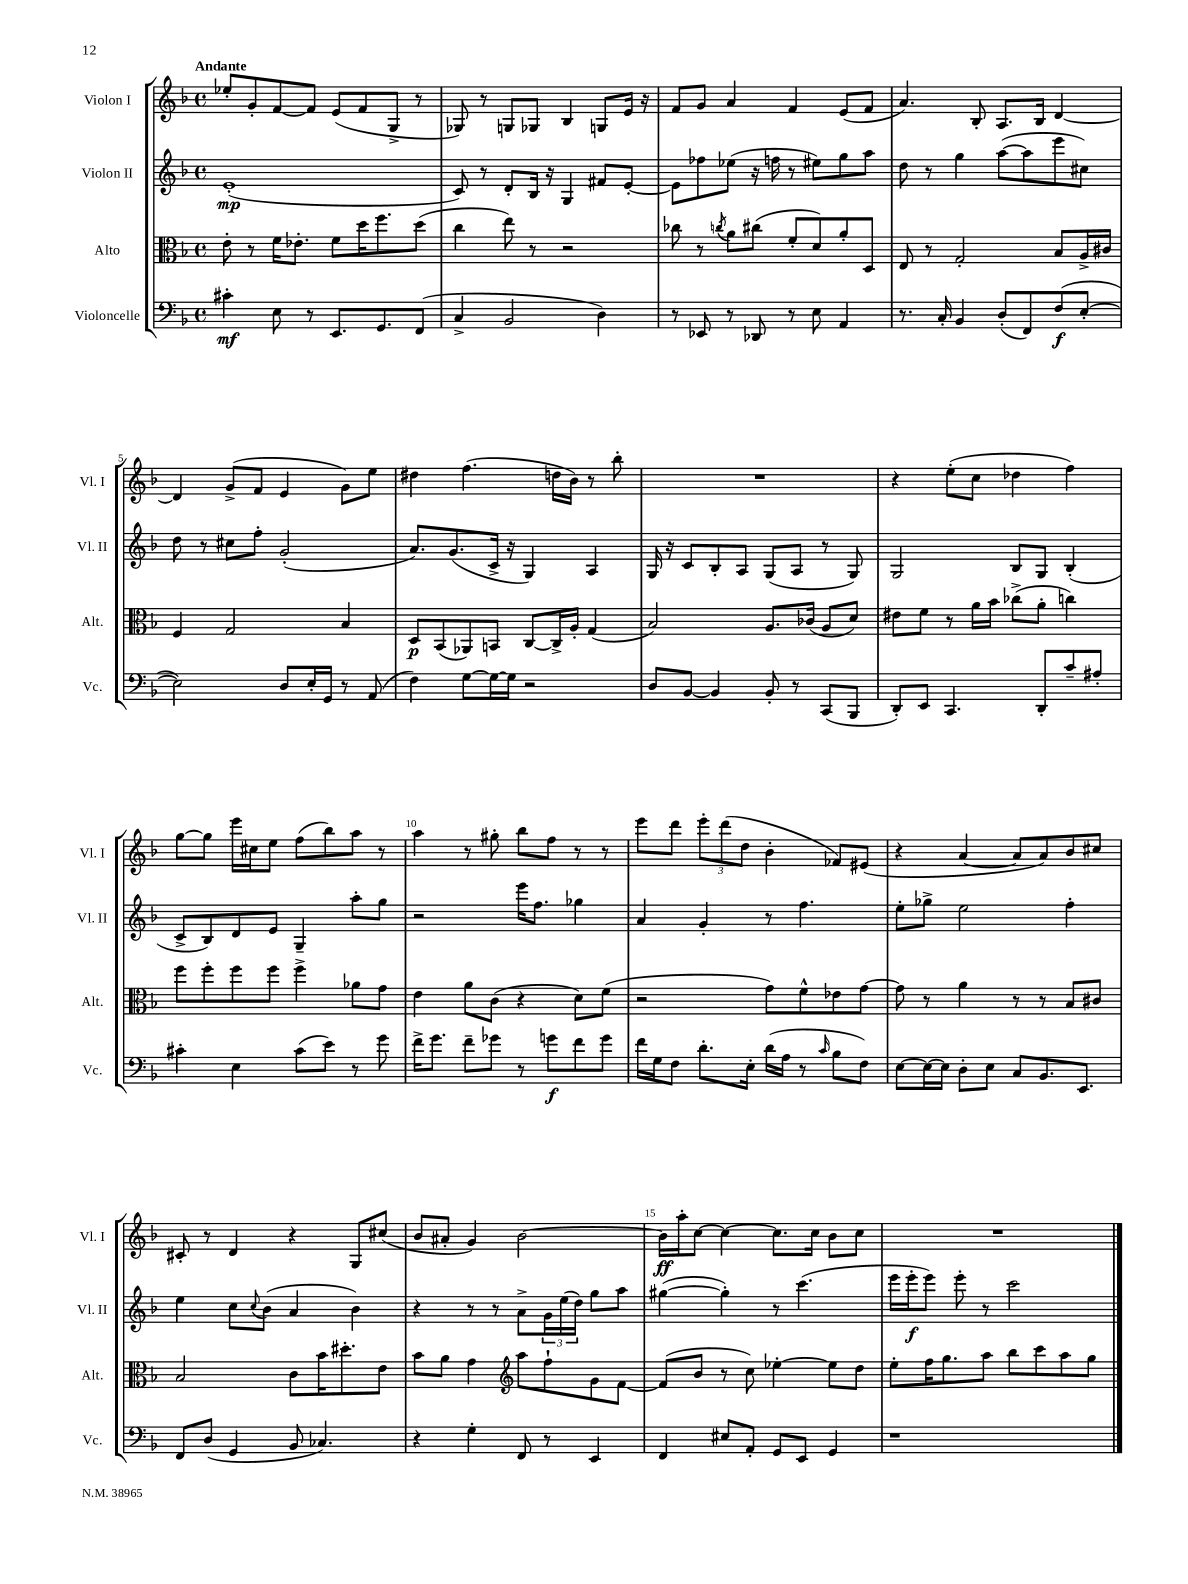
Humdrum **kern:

**kern	**kern	**kern	**kern
*staff4	*staff3	*staff2	*staff1
*clefF4	*clefC3	*clefG2	*clefG2
*k[b-]	*k[b-]	*k[b-]	*k[b-]
*M4/4	*M4/4	*M4/4	*M4/4
*met(c)	*met(c)	*met(c)	*met(c)
4c#'	8e'	(1e'	8ee-'
.	8r	.	8g'
8E	16f	.	[8f
.	8.e-'	.	.
8r	.	.	8f]
8.EE	8f	.	(8e
.	16dd	.	8f
8.GG	8.ff	.	.
.	.	.	8G^
(8FF	(8dd	.	8r
=	=	=	=
4C^	4cc	8c)	8G-)
.	.	8r	8r
2BB-	8ee)	8d'	8G
.	8r	16B-	8G-
.	.	16r	.
.	2r	4G	4B-
4D)	.	8f#	8G
.	.	[8e'	16e
.	.	.	16r
=	=	=	=
8r	8cc-	8e]	8f
8EE-	8r	8ff-	8g
.	8qcc	.	.
8r	8a	(8ee-	4a
8DD-	(8cc#	16r	.
.	.	16ff	.
8r	8f'	8r	4f
8E	8d)	8ee#)	.
4AA	8a'	8gg	(8e
.	8D	8aa	8f
=	=	=	=
8.r	8E	8dd	4.a)
.	8r	8r	.
16C'	.	.	.
4BB-	2G'	4gg	.
.	.	.	8B-'
(8D'	.	([8aa	8.A
8FF)	.	8aa]	.
.	.	.	16B-
(8F	8B-	8eee	[4d
[8E'	16A^	8cc#)	.
.	16c#	.	.
=	=	=	=
2E])	4F	8dd	4d]
.	.	8r	.
.	2G	8cc#	(8g^
.	.	8ff'	8f
8D	.	(2g'	4e
16E'	.	.	.
16GG	.	.	.
8r	4B-	.	8g)
(8AA	.	.	8ee
=	=	=	=
4F)	8D	8.a)	4dd#
.	(8BB-	.	.
.	.	(8.g	.
[8G	8AA-)	.	(4.ff
16G_	8BB	16c^	.
16G]	.	16r	.
2r	[8C	4G)	.
.	16C^]	.	16dd
.	16A'	.	16b-)
.	(4G	4A	8r
.	.	.	8bb-'
=	=	=	=
8D	2B-)	16G	1r
.	.	16r	.
[8BB-	.	8c	.
4BB-]	.	8B-'	.
.	.	8A	.
8BB-'	8.A	(8G	.
8r	.	8A	.
.	(16c-	.	.
(8CC	8A	8r	.
8BBB-	8d)	8G)	.
=	=	=	=
8DD')	8e#	2G	4r
8EE	8f	.	.
4.CC	8r	.	(8ee'
.	16a	.	8cc
.	16b-	.	.
.	(8cc-^	8B-	4dd-
8DD'	8a'	8G	.
8c~	4cc)	(4B-'	4ff)
8A#'	.	.	.
=	=	=	=
4c#'	8ff	8c^	[8gg
.	8ff'	8B-)	8gg]
4E	8ff	8d	16eee
.	.	.	16cc#
.	8ff	8e	8ee
(8c#	4ff^	4G~	(8ff
8e)	.	.	8bb-)
8r	8a-	8aa'	8aa
8g	8g	8gg	8r
=	=	=	=
16f^	4e	2r	4aa
8.g	.	.	.
8f~	8a	.	8r
8g-	(8c	.	8gg#'
8r	4r	16eee	8bb-
.	.	8.ff	.
8g	.	.	8ff
8f	8d)	4gg-	8r
8g	(8f	.	8r
=	=	=	=
16f	2r	4a	8eee
16G	.	.	.
8F	.	.	8ddd
8.d'	.	4g'	12eee'
.	.	.	(12ddd
.	.	.	12dd
16E'	.	.	.
(16d	8g)	8r	4b-'
16A	.	.	.
8r	8f^^	4.ff	.
16qqc	.	.	.
8B-	8e-	.	8f-)
8F)	[8g	.	(8e#
=	=	=	=
[8E	8g]	8ee'	4r
16E_	8r	8gg-^	.
16E]	.	.	.
8D'	4a	2ee	[4a
8E	.	.	.
8C	8r	.	8a]
8.BB-	8r	.	8a)
.	8B-	4ff'	8b-
8.EE	.	.	.
.	8c#	.	8cc#
=	=	=	=
8FF	2B-	4ee	8c#'
(8D	.	.	8r
4GG	.	8cc	4d
.	.	8qqcc	.
.	.	(8b-	.
8BB-	8c	4a	4r
4.C-)	16b-	.	.
.	8.dd#'	.	.
.	.	4b-)	8G
.	8e	.	(8cc#
=	=	=	=
4r	8b-	4r	8b-
.	8a	.	8a#'
4G'	4g	8r	4g)
.	.	8r	.
*	*clefG2	*	*
8FF	8aa	8a^	[2b-
8r	8ff`	24g	.
.	.	(24ee	.
.	.	24dd)	.
4EE	8g	8gg	.
.	[8f	8aa	.
=	=	=	=
4FF	(8f]	([4gg#	16b-]
.	.	.	16aa'
.	8b-	.	[8cc
8E#	8r	4gg#'])	4cc_
8AA'	8cc)	.	.
8GG	[4ee-'	8r	8.cc]
8EE	.	(4.ccc	.
.	.	.	16cc
4GG	8ee-]	.	8b-
.	8dd	.	8cc
=	=	=	=
1r	8ee'	16eee	1r
.	.	16eee'	.
.	16ff	8eee)	.
.	8.gg	.	.
.	.	8eee'	.
.	8aa	8r	.
.	8bb-	2ccc	.
.	8ccc	.	.
.	8aa	.	.
.	8gg	.	.
==	==	==	==
*-	*-	*-	*-
